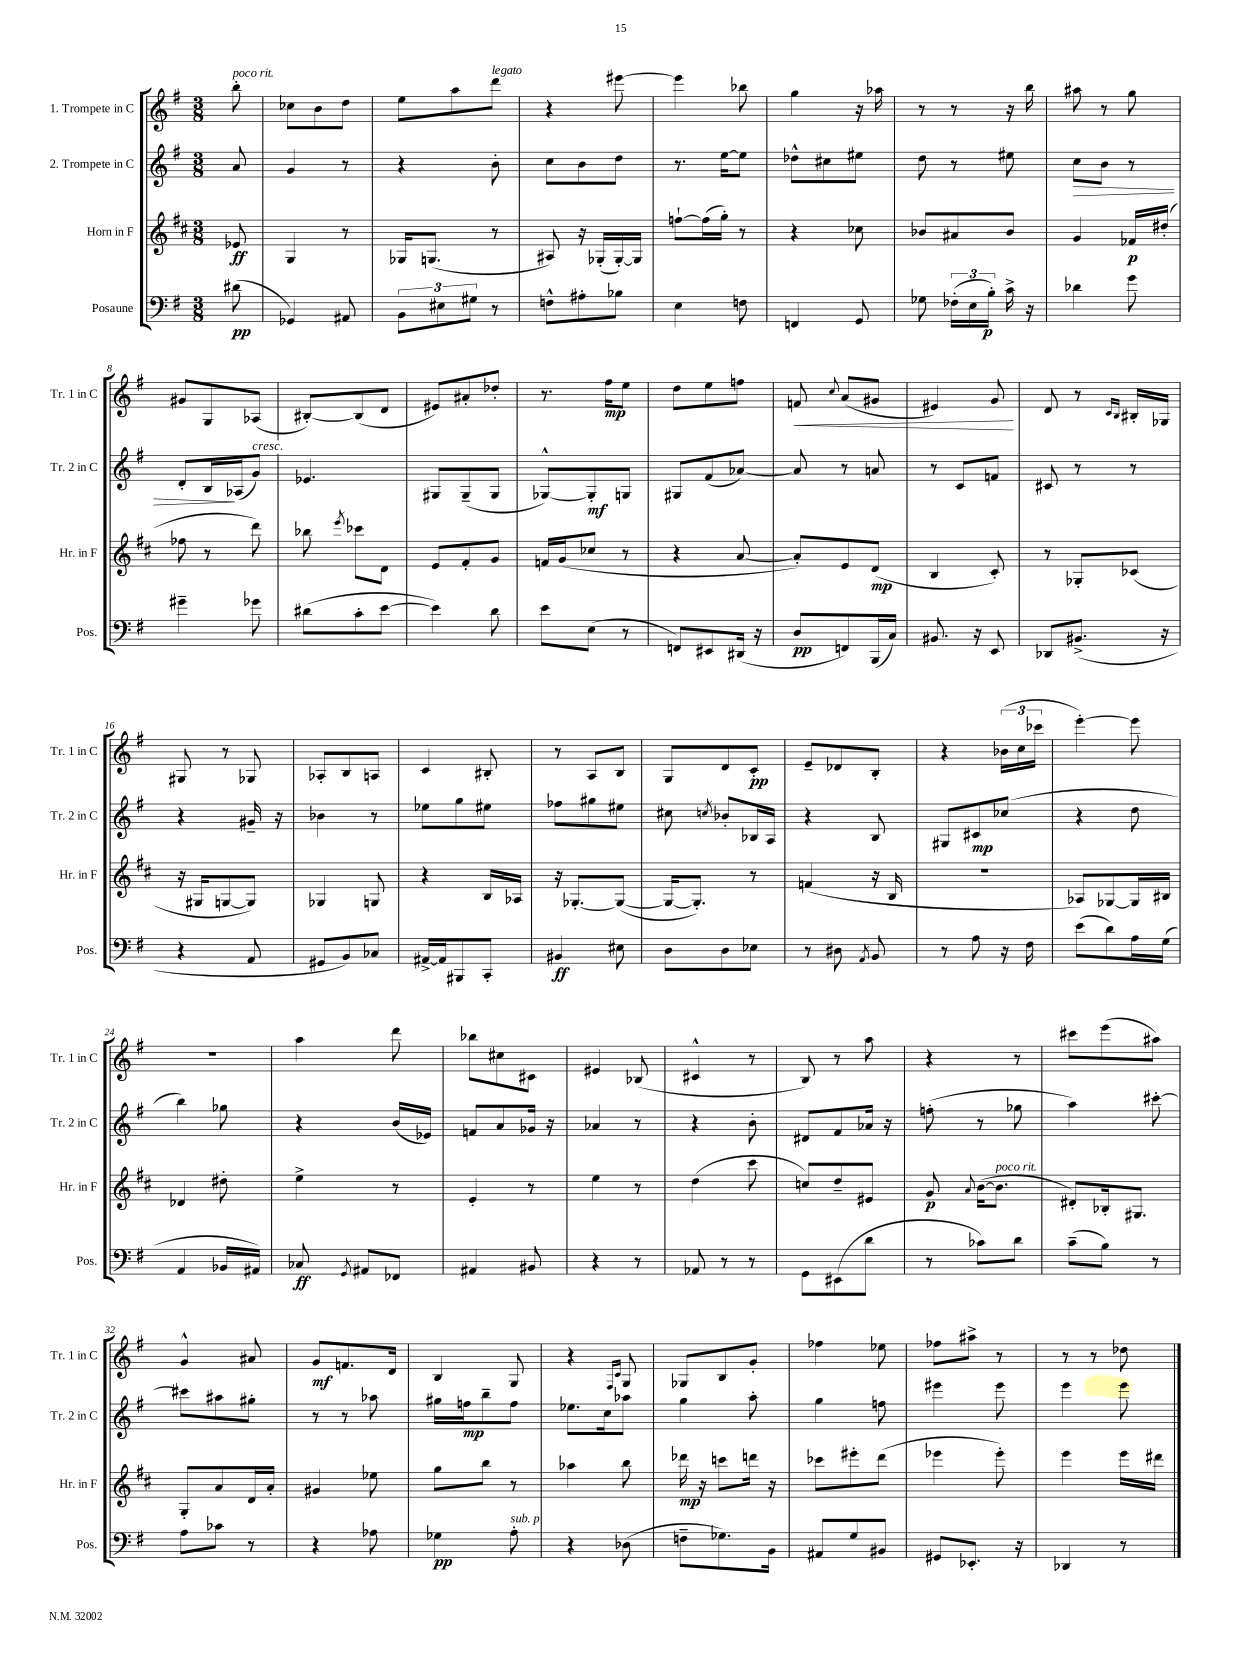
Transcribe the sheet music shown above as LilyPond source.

<<
\new StaffGroup <<
\new Staff = "s0" \with { instrumentName = "1. Trompete in C" shortInstrumentName = "Tr. 1 in C" } {
    \clef treble \key g \major \numericTimeSignature \time 3/8 \partial 8
    \autoBeamOff b''8-.^\markup { \italic "poco rit." } |
    ces''8[ b'8 d''8] |
    e''8[ a''8 d'''8]^\markup { \italic "legato" } |
    r4 eis'''8~ |
    eis'''4 bes''8 |
    g''4 r16 aes''16 |
    r8 r8 r16 b''16 |
    ais''8 r8 g''8 |
    gis'8[ g8 aes8]( |
    bis8[~-.) bis8( d'8] |
    eis'8[) ais'8-. des''8]-. |
    r8. fis''16[\mp e''8] |
    d''8[ e''8 f''8] |
    f'8\< \appoggiatura { c''8 } a'8[( gis'8] |
    eis'4) g'8\! |
    d'8 r8 \grace { c'16[ b16] } bis16[-. ges16] |
    gis8 r8 ges8 |
    aes8[-. b8 a8] |
    c'4 bis8-. |
    r8 a8[ b8] |
    g8[ d'8 c'8]-.\pp |
    e'8[-- des'8 b8]-. |
    r4 \tuplet 3/2 { bes'16[( c''16 ces'''16] } |
    e'''4~-.) e'''8 |
    R4. |
    a''4 d'''8 |
    bes''8[ cis''8 cis'8] |
    eis'4 bes8( |
    cis'4-^ r8 |
    b8) r8 a''8 |
    r4 r8 |
    cis'''8[ e'''8( ais''8]) |
    g'4-^ ais'8 |
    g'8[\mf f'8. d'16] |
    b4 g8 |
    r4 \grace { fis16[ c'16] } g8 |
    ges8[ b8 g'8]-. |
    fes''4 ees''8 |
    fes''8[ ais''8]-> r8 |
    r8 r8 des''8 \bar "|." |
}
\new Staff = "s1" \with { instrumentName = "2. Trompete in C" shortInstrumentName = "Tr. 2 in C" } {
    \clef treble \key g \major \numericTimeSignature \time 3/8 \partial 8
    \autoBeamOff a'8 |
    g'4 r8 |
    r4 b'8-. |
    c''8[ b'8 d''8] |
    r8. e''16[~ e''8] |
    des''8[-^ cis''8 eis''8] |
    d''8 r8 eis''8 |
    c''8[\> b'8] r8 |
    d'8[-. b16\! aes16( g'8]^\markup { \italic "cresc." }) |
    ees'4. |
    gis8[ gis8--( gis8] |
    ges8[~-^) ges8-.\mf g8] |
    gis8[ fis'8( aes'8]~) |
    aes'8 r8 a'8 |
    r8 c'8[ f'8] |
    cis'8 r8 r8 |
    r4 gis'16-- r16 |
    bes'4 r8 |
    ees''8[ g''8 eis''8] |
    fes''8[ gis''8 eis''8] |
    cis''8 \acciaccatura { c''8 } bes'8[-. bes16 a16] |
    r4 b8 |
    gis8[ cis'8\mp ces''8]( |
    r4 d''8 |
    b''4) ges''8 |
    r4 b'16[( ees'16]) |
    f'8[ a'8 ges'16] r16 |
    aes'4 r8 |
    r4 b'8-. |
    dis'8[ fis'8 aes'16] r16 |
    f''8-.( r8 ges''8 |
    a''4) cis'''8~-. |
    cis'''8[ ais''8 gis''8]-. |
    r8 r8 aes''8 |
    gis''16[ f''16\mp b''8-- f''8] |
    ees''8.[ c''16 aes''8] |
    g''4 a''8-. |
    g''4 f''8 |
    eis'''4 eis'''8 |
    e'''4 e'''8 \bar "|." |
}
\new Staff = "s2" \with { instrumentName = "Horn in F" shortInstrumentName = "Hr. in F" } {
    \clef treble \key d \major \numericTimeSignature \time 3/8 \partial 8
    \autoBeamOff ees'8\ff |
    g4 r8 |
    ges16[ g8.]( r8 |
    ais8) r16 ges16[-.( ges16~-.) ges16] |
    f''8[~-! f''16( g''16]-.) r8 |
    r4 ces''8 |
    bes'8[ ais'8 bes'8] |
    g'4 fes'16[\p dis''16]-.( |
    fes''8 r8 d'''8) |
    bes''8 \acciaccatura { e'''8 } ces'''8[ d'8] |
    e'8[ fis'8-. g'8] |
    f'16[ g'16( ces''8] r8 |
    r4 a'8~ |
    a'8[-.) e'8 d'8]\mp( |
    b4 cis'8-.) |
    r8 ges8[-. ces'8]( |
    r16 gis16[ g8~ g8]) |
    ges4 g8 |
    r4 b16[ aes16] |
    r16 ges8.[~-. ges8]~( |
    ges16[~ ges8.]-.) r8 |
    f'4( r16 b16 |
    r4. |
    aes8[) ges8~ ges16 bis16] |
    des'4 dis''8-. |
    e''4-> r8 |
    e'4-. r8 |
    e''4 r8 |
    d''4( cis'''8 |
    c''8[) d''8-- eis'8] |
    g'8\p \appoggiatura { a'8 } b'16[~( b'8.]^\markup { \italic "poco rit." } |
    dis'8[-.) bes16-. gis8.] |
    g8[-. a'8 d'16 a'16]-. |
    gis'4 ees''8 |
    g''8[ b''8] r8 |
    aes''4 b''8 |
    des'''16\mp r16 c'''8[ d'''16] r16 |
    ces'''8[ eis'''8-. d'''8]( |
    ees'''4 ees'''8-.) |
    e'''4 e'''16[ dis'''16] \bar "|." |
}
\new Staff = "s3" \with { instrumentName = "Posaune" shortInstrumentName = "Pos." } {
    \clef bass \key g \major \numericTimeSignature \time 3/8 \partial 8
    \autoBeamOff dis'8\pp( |
    ges,4) ais,8 |
    \tuplet 3/2 { b,8[ eis8 gis8] } r8 |
    f8[-^ ais8-. bes8] |
    e4 f8 |
    f,4 g,8 |
    ges8 \tuplet 3/2 { fes16[-.( e16 b16]-.\p) } c'16-> r16 |
    des'4 g'8 |
    gis'4-- ges'8 |
    dis'8[( c'8-. e'8]~ |
    e'4) d'8 |
    e'8[ e8]( r8 |
    f,8[) eis,8 dis,16]( r16 |
    d8[\pp f,8) b,,16( c16]) |
    bis,8. r16 e,8 |
    des,8[ bis,8.]->( r16 |
    r4 a,8 |
    gis,8[ b,8) ces8] |
    ais,16[~-> ais,16 bis,,8 c,8]-. |
    bis,4\ff eis8 |
    d8[ d8 ees8] |
    r8 dis8 \acciaccatura { a,8 } b,8 |
    r8 a8 r16 fis16 |
    e'8[( d'8) a16 g16]( |
    a,4 bes,16[ ais,16]) |
    ces8\ff \acciaccatura { g,8 } ais,8[ fes,8] |
    ais,4 bis,8 |
    r4 r8 |
    aes,8 r8 r8 |
    g,8[ eis,8( d'8] |
    r8 ces'8[) d'8] |
    c'8[--( b8]) r8 |
    a8[ ces'8] r8 |
    r4 aes8 |
    ges4\pp a8-.^\markup { \italic "sub. p" } |
    r4 des8( |
    f8[-- ges8.) b,16] |
    ais,8[ g8 bis,8] |
    gis,8[ ees,8.]-. r16 |
    des,4 r8 \bar "|." |
}
>>
>>
